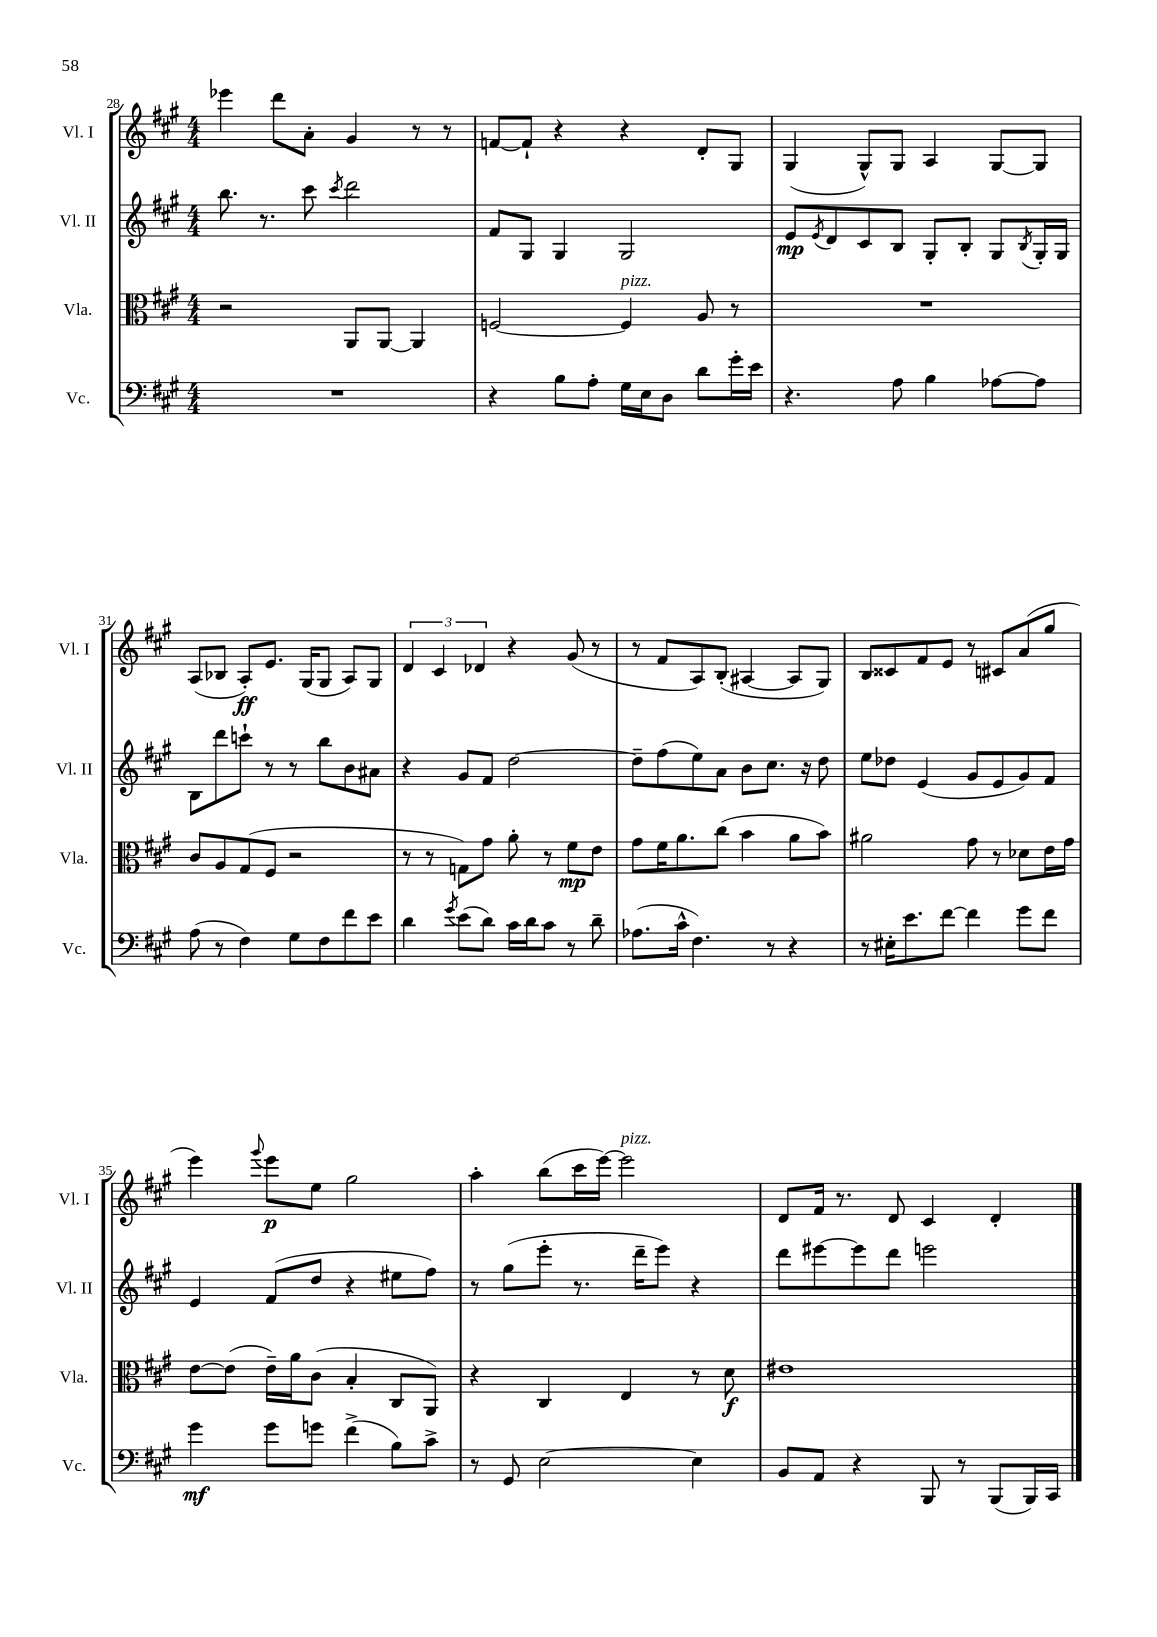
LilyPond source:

<<
\new StaffGroup <<
\new Staff = "s0" \with { instrumentName = "Vl. I" shortInstrumentName = "Vl. I" } {
    \clef treble \key a \major \numericTimeSignature \time 4/4
    ees'''4 d'''8 a'8-. gis'4 r8 r8 |
    f'8~ f'8-! r4 r4 d'8-. gis8 |
    gis4( gis8-^) gis8 a4 gis8~ gis8 |
    a8( bes8 a8-.\ff) e'8. gis16( gis8 a8) gis8 |
    \tuplet 3/2 { d'4 cis'4 des'4 } r4 gis'8( r8 |
    r8 fis'8 a8) b8-.( ais4~ ais8 gis8) |
    b8 cisis'8 fis'8 e'8 r8 cis'8 a'8( gis''8 |
    e'''4) \appoggiatura { gis'''8 } e'''8\p e''8 gis''2 |
    a''4-. b''8( cis'''16 e'''16~) e'''2^\markup { \italic "pizz." } |
    d'8 fis'16 r8. d'8 cis'4 d'4-. \bar "|." |
}
\new Staff = "s1" \with { instrumentName = "Vl. II" shortInstrumentName = "Vl. II" } {
    \clef treble \key a \major \numericTimeSignature \time 4/4
    b''8. r8. cis'''8 \acciaccatura { cis'''8 } d'''2 |
    fis'8 gis8 gis4 gis2 |
    e'8\mp \acciaccatura { e'8 } d'8 cis'8 b8 gis8-. b8-. gis8 \acciaccatura { b8 } gis16-. gis16 |
    b8 d'''8 c'''8-! r8 r8 b''8 b'8 ais'8 |
    r4 gis'8 fis'8 d''2~ |
    d''8-- fis''8( e''8) a'8 b'8 cis''8. r16 d''8 |
    e''8 des''8 e'4( gis'8 e'8 gis'8) fis'8 |
    e'4 fis'8( d''8 r4 eis''8 fis''8) |
    r8 gis''8( e'''8-. r8. d'''16-- e'''8) r4 |
    d'''8 eis'''8~ eis'''8 d'''8 e'''2 \bar "|." |
}
\new Staff = "s2" \with { instrumentName = "Vla." shortInstrumentName = "Vla." } {
    \clef alto \key a \major \numericTimeSignature \time 4/4
    r2 a,8 a,8~ a,4 |
    f2~ f4^\markup { \italic "pizz." } a8 r8 |
    R1 |
    cis'8 a8 gis8( fis8 r2 |
    r8 r8 g8) gis'8 a'8-. r8 fis'8\mp e'8 |
    gis'8 fis'16 a'8. cis''8( b'4 a'8 b'8) |
    ais'2 gis'8 r8 des'8 e'16 gis'16 |
    e'8~ e'8( e'16--) a'16 cis'8( b4-. cis8 a,8) |
    r4 cis4 e4 r8 d'8\f |
    eis'1 \bar "|." |
}
\new Staff = "s3" \with { instrumentName = "Vc." shortInstrumentName = "Vc." } {
    \clef bass \key a \major \numericTimeSignature \time 4/4
    R1 |
    r4 b8 a8-. gis16 e16 d8 d'8 gis'16-. e'16 |
    r4. a8 b4 aes8~ aes8 |
    a8( r8 fis4) gis8 fis8 fis'8 e'8 |
    d'4 \acciaccatura { gis'8 } e'8( d'8) cis'16 d'16 cis'8 r8 d'8-- |
    aes8.( cis'16-^ fis4.) r8 r4 |
    r8 eis16-. e'8. fis'8~ fis'4 gis'8 fis'8 |
    gis'4\mf gis'8 g'8 fis'4->( b8) cis'8-> |
    r8 gis,8 e2~ e4 |
    b,8 a,8 r4 b,,8 r8 b,,8( b,,16) cis,16 \bar "|." |
}
>>
>>
\layout { \context { \Score currentBarNumber = #28 } }
